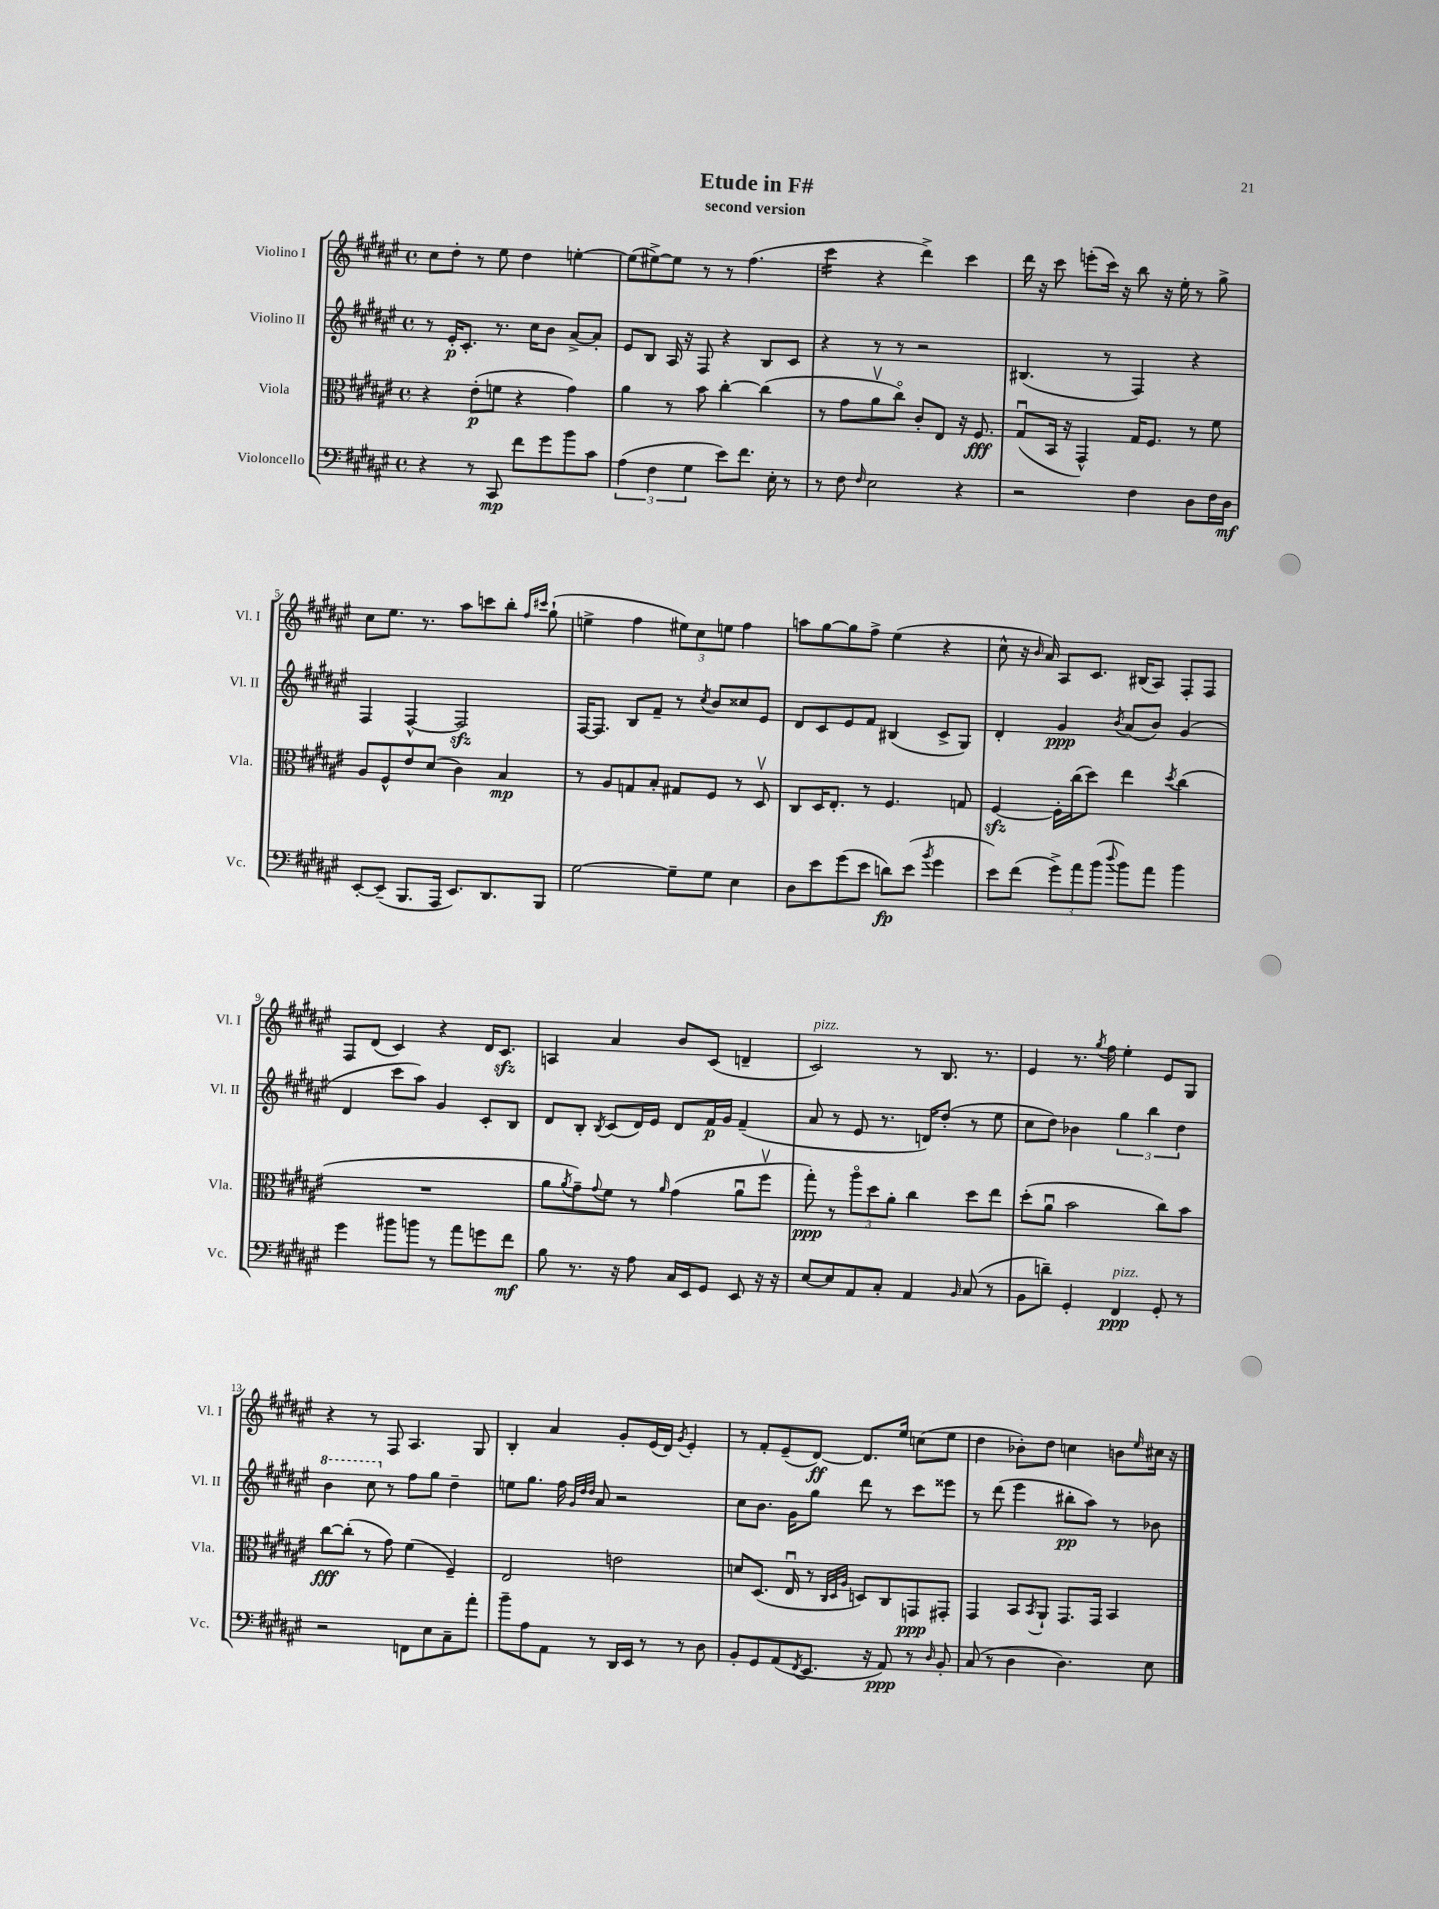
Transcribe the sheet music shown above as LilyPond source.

\header { title = "Etude in F#" subtitle = "second version" }
<<
\new StaffGroup <<
\new Staff = "s0" \with { instrumentName = "Violino I" shortInstrumentName = "Vl. I" } {
    \clef treble \key fis \major \defaultTimeSignature \time 4/4
    cis''8 dis''8-. r8 eis''8 dis''4 e''4~-. |
    e''8( eis''8~->) eis''8 r8 r8 fis''4.( |
    cis'''4:16 r4 dis'''4->) cis'''4 |
    dis'''16 r16 cis'''8 e'''8-.( cis'''16) r16 b''8 r16 eis''16-. r8 gis''8-> |
    cis''8 eis''8. r8. ais''8 c'''8 b''8-. \grace { fis''16 cis'''16 } gis''8-!( |
    e''4-> fis''4 \tuplet 3/2 { eis''8) cis''8 e''8 } fis''4 |
    a''8 gis''8~ gis''8 fis''8-> eis''4( r4 |
    cis''8-^ r16 \grace { b'16 } ais'16) ais8 cis'8. bis16( ais8) fis8-. fis8 |
    fis8 dis'8( cis'4) r4 dis'16 cis'8.\sfz |
    a4 ais'4 b'8 cis'8( d'4-- |
    cis'2^\markup { \italic "pizz." }) r8 b8. r8. |
    eis'4 r8. \acciaccatura { gis''8 } fis''16 eis''4-. eis'8 gis8 |
    r4 r8 fis8 ais4. gis8 |
    b4-. ais'4 gis'8-. eis'16( dis'16) \acciaccatura { gis'8 } eis'4-. |
    r8 fis'8-. eis'8--( dis'8~\ff) dis'8. eis''16 c''8( eis''8 |
    dis''4 bes'8-.) dis''8 c''4 b'8 \grace { eis''16 } cis''16 r16 \bar "|." |
}
\new Staff = "s1" \with { instrumentName = "Violino II" shortInstrumentName = "Vl. II" } {
    \clef treble \key fis \major \defaultTimeSignature \time 4/4
    r8 eis'16-.\p cis'8.-. r8. cis''16 b'8 ais'8~-> ais'8-. |
    eis'8 b8 ais16 r16 fis8 r4 b8 cis'8 |
    r4 r8 r8 r2 |
    bis4.( r8 fis4) r4 |
    fis4 fis4~-^ fis2\sfz |
    fis16~ fis8. b8 fis'8-- r8 \acciaccatura { cis''8 } b'8 cisis''8 eis'8 |
    dis'8 cis'8 eis'8 fis'8 bis4( cis'8-> gis8) |
    dis'4-. gis'4\ppp \acciaccatura { b'8 } ais'8( b'8) gis'4( |
    dis'4 cis'''8 ais''8) gis'4 cis'8-. b8 |
    dis'8 b8-. \acciaccatura { b8 } cis'8( dis'16) eis'16 dis'8 fis'16\p gis'16 fis'4--( |
    ais'8 r8 eis'8 r8. d'16) dis''8-.( r8 eis''8 |
    cis''8 dis''8) bes'4 \tuplet 3/2 { gis''4 b''4 dis''4 } |
    \ottava #1 b''4 cis'''8 \ottava #0 r8 fis''8 gis''8 dis''4-- |
    e''8 gis''8. fis''16 \grace { gis'32 dis''32 dis''32 } ais'8 r2 |
    cis''8 b'8. gis'16 gis''8 dis'''8 r8 cis'''8 eisis'''8 |
    r8 dis'''8( eis'''4 bis''8-.\pp ais''8) r8 bes'8 \bar "|." |
}
\new Staff = "s2" \with { instrumentName = "Viola" shortInstrumentName = "Vla." } {
    \clef alto \key fis \major \defaultTimeSignature \time 4/4
    r4 eis'8-.\p( f'8 r4 gis'4) |
    ais'4 r8 b'8 cis''4~-. cis''4( |
    r8 gis'8 ais'8\upbow cis''8\flageolet) cis'8-. eis8 r16 fis8.\fff |
    gis8\downbow( b,16 r16 gis,4-^) gis16 fis8. r8 fis'8 |
    ais8 fis8-^ eis'8 dis'8( cis'4) b4\mp |
    r8 ais8 g8 b8-. gis8 fis8 r8 dis8\upbow |
    cis8 dis16 eis8.-. r8 fis4. g8 |
    fis4~\sfz fis16-. cis''16( dis''8) eis''4 \acciaccatura { dis''8 } cis''4( |
    R1 |
    ais'8 \acciaccatura { ais'8 } gis'8--) \appoggiatura { gis'8 } fis'8 r8 \grace { ais'16 } gis'4( ais'8\downbow fis''8\upbow |
    gis''8-.\ppp) r8 \tuplet 3/2 { ais''8\flageolet dis''8 ais'8-. } cis''4 dis''8 eis''8 |
    dis''8-.( ais'8\downbow b'2 cis''8) b'8 |
    cis''8~\fff cis''8-.( r8 gis'8) fis'4( fis4--) |
    eis2 e'2 |
    d'8 dis8.( eis16\downbow r8 \grace { cis32 dis32 ais32 } d8) cis8 g,8\ppp gis,8-. |
    gis,4 b,8 \acciaccatura { b,8 } ais,8-! gis,8. gis,16 b,4 \bar "|." |
}
\new Staff = "s3" \with { instrumentName = "Violoncello" shortInstrumentName = "Vc." } {
    \clef bass \key fis \major \defaultTimeSignature \time 4/4
    r4 r8 cis,8\mp fis'8 gis'8 b'8 cis'8 |
    \tuplet 3/2 { ais4( fis4 gis4 } eis'8) fis'8. eis16-. r8 |
    r8 fis8 \grace { fis16 } eis2 r4 |
    r2 fis4 dis8 fis16 dis16\mf |
    eis,8~-. eis,8--( b,,8. ais,,16 eis,8.) dis,8. b,,8 |
    gis2~ gis8-- gis8 eis4 |
    dis8 eis'8 gis'8( eis'8 d'8\fp) eis'8( \acciaccatura { b'8 } gis'4 |
    eis'8) fis'8( \tuplet 3/2 { gis'8->) ais'8 b'8( } \appoggiatura { dis''8 } b'8) ais'8 b'4 |
    gis'4 bis'8 b'8 r8 ais'8 g'8 fis'8\mf |
    b8 r8. r16 ais8 cis16 eis,16 gis,8 eis,8 r16 r16 |
    eis8~ eis8 ais,8 cis8-. ais,4 \grace { b,16 } cis8( r8 |
    b,8 d'8--) gis,4-. fis,4\ppp^\markup { \italic "pizz." } gis,8-. r8 |
    r2 f,8 eis8 cis8-- ais'8-. |
    b'8-- ais8 ais,8 r8 dis,16 eis,16 r8 r8 dis8 |
    b,8-. gis,8 ais,8( \acciaccatura { fis,8 } eis,8. r16 ais,8\ppp) r8 \grace { dis16 } b,8-. |
    cis8( r8 dis4 dis4.) eis8 \bar "|." |
}
>>
>>
